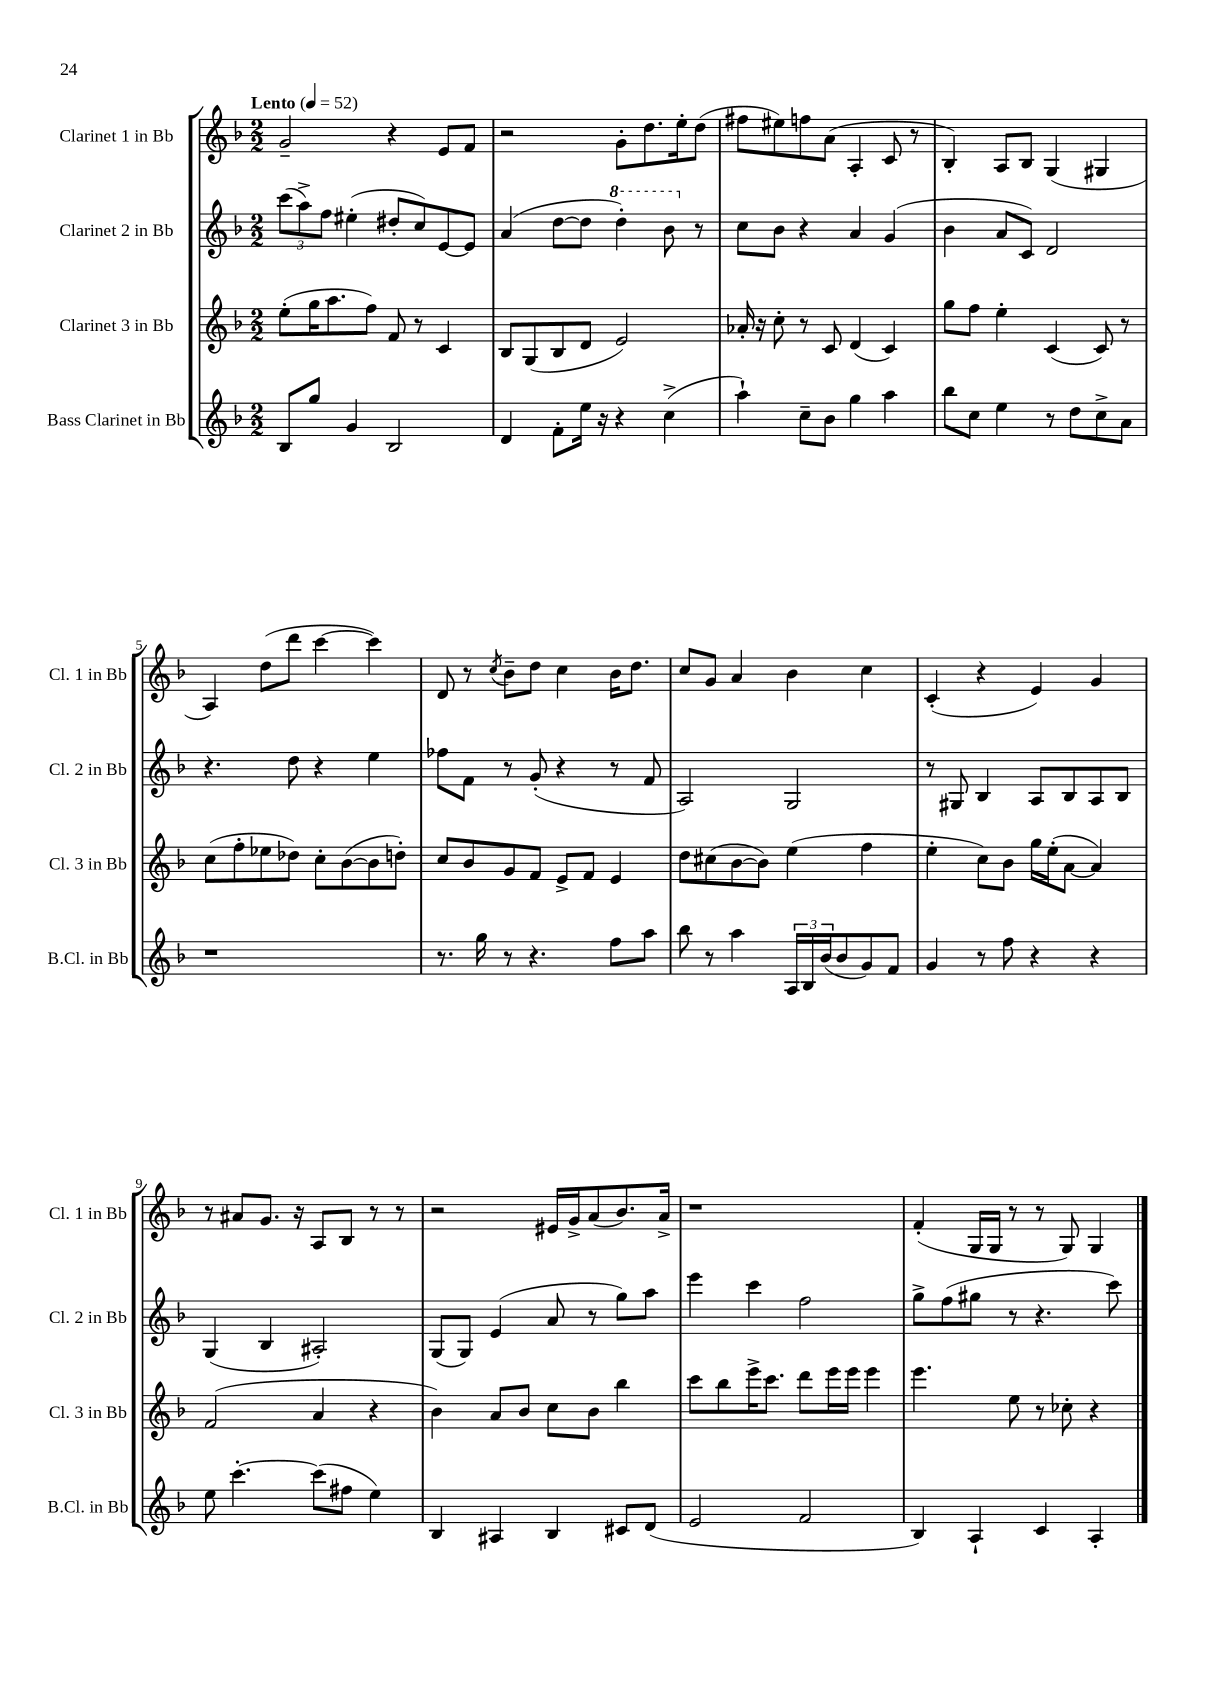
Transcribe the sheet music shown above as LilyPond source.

<<
\new StaffGroup <<
\new Staff = "s0" \with { instrumentName = "Clarinet 1 in Bb" shortInstrumentName = "Cl. 1 in Bb" } {
    \clef treble \key f \major \numericTimeSignature \time 2/2 \tempo "Lento" 4 = 52
    g'2-- r4 e'8 f'8 |
    r2 g'8-. d''8. e''16-. d''8( |
    fis''8 eis''8) f''8 a'8( a4-. c'8 r8 |
    bes4-.) a8 bes8 g4( gis4 |
    a4) d''8( d'''8 c'''4~ c'''4) |
    d'8 r8 \acciaccatura { c''8 } bes'8-- d''8 c''4 bes'16 d''8. |
    c''8 g'8 a'4 bes'4 c''4 |
    c'4-.( r4 e'4) g'4 |
    r8 ais'8 g'8. r16 a8 bes8 r8 r8 |
    r2 eis'16 g'16-> a'8( bes'8.) a'16-> |
    r1 |
    f'4-.( g16 g16 r8 r8 g8) g4 \bar "|." |
}
\new Staff = "s1" \with { instrumentName = "Clarinet 2 in Bb" shortInstrumentName = "Cl. 2 in Bb" } {
    \clef treble \key f \major \numericTimeSignature \time 2/2
    \tuplet 3/2 { c'''8( a''8->) f''8 } eis''4-.( dis''8-. c''8) e'8~ e'8 |
    a'4( d''8~ d''8 \ottava #1 d'''4-.) bes''8 \ottava #0 r8 |
    c''8 bes'8 r4 a'4 g'4( |
    bes'4 a'8 c'8) d'2 |
    r4. d''8 r4 e''4 |
    fes''8 f'8 r8 g'8-.( r4 r8 f'8 |
    a2) g2 |
    r8 gis8 bes4 a8 bes8 a8 bes8 |
    g4( bes4 ais2-.) |
    g8( g8) e'4( a'8 r8 g''8) a''8 |
    e'''4 c'''4 f''2 |
    g''8-> f''8( gis''8 r8 r4. c'''8) \bar "|." |
}
\new Staff = "s2" \with { instrumentName = "Clarinet 3 in Bb" shortInstrumentName = "Cl. 3 in Bb" } {
    \clef treble \key f \major \numericTimeSignature \time 2/2
    e''8-.( g''16 a''8. f''8) f'8 r8 c'4 |
    bes8 g8( bes8 d'8 e'2) |
    aes'16-. r16 c''8-. r8 c'8 d'4( c'4) |
    g''8 f''8 e''4-. c'4( c'8) r8 |
    c''8( f''8-. ees''8 des''8) c''8-. bes'8~( bes'8 d''8-.) |
    c''8 bes'8 g'8 f'8 e'8-> f'8 e'4 |
    d''8 cis''8( bes'8~ bes'8) e''4( f''4 |
    e''4-. c''8) bes'8 g''16 e''16-.( a'8~ a'4) |
    f'2( a'4 r4 |
    bes'4) a'8 bes'8 c''8 bes'8 bes''4 |
    c'''8 bes''8 e'''16-> c'''8. d'''8 e'''16 e'''16 e'''4 |
    e'''4. e''8 r8 ces''8-. r4 \bar "|." |
}
\new Staff = "s3" \with { instrumentName = "Bass Clarinet in Bb" shortInstrumentName = "B.Cl. in Bb" } {
    \clef treble \key f \major \numericTimeSignature \time 2/2
    bes8 g''8 g'4 bes2 |
    d'4 f'8-. e''16 r16 r4 c''4->( |
    a''4-!) c''8-- bes'8 g''4 a''4 |
    bes''8 c''8 e''4 r8 d''8 c''8-> a'8 |
    r1 |
    r8. g''16 r8 r4. f''8 a''8 |
    bes''8 r8 a''4 \tuplet 3/2 { a16 bes16 bes'16( } bes'8 g'8) f'8 |
    g'4 r8 f''8 r4 r4 |
    e''8 c'''4.~-. c'''8( fis''8 e''4) |
    bes4 ais4 bes4 cis'8 d'8( |
    e'2 f'2 |
    bes4) a4-! c'4 a4-. \bar "|." |
}
>>
>>
